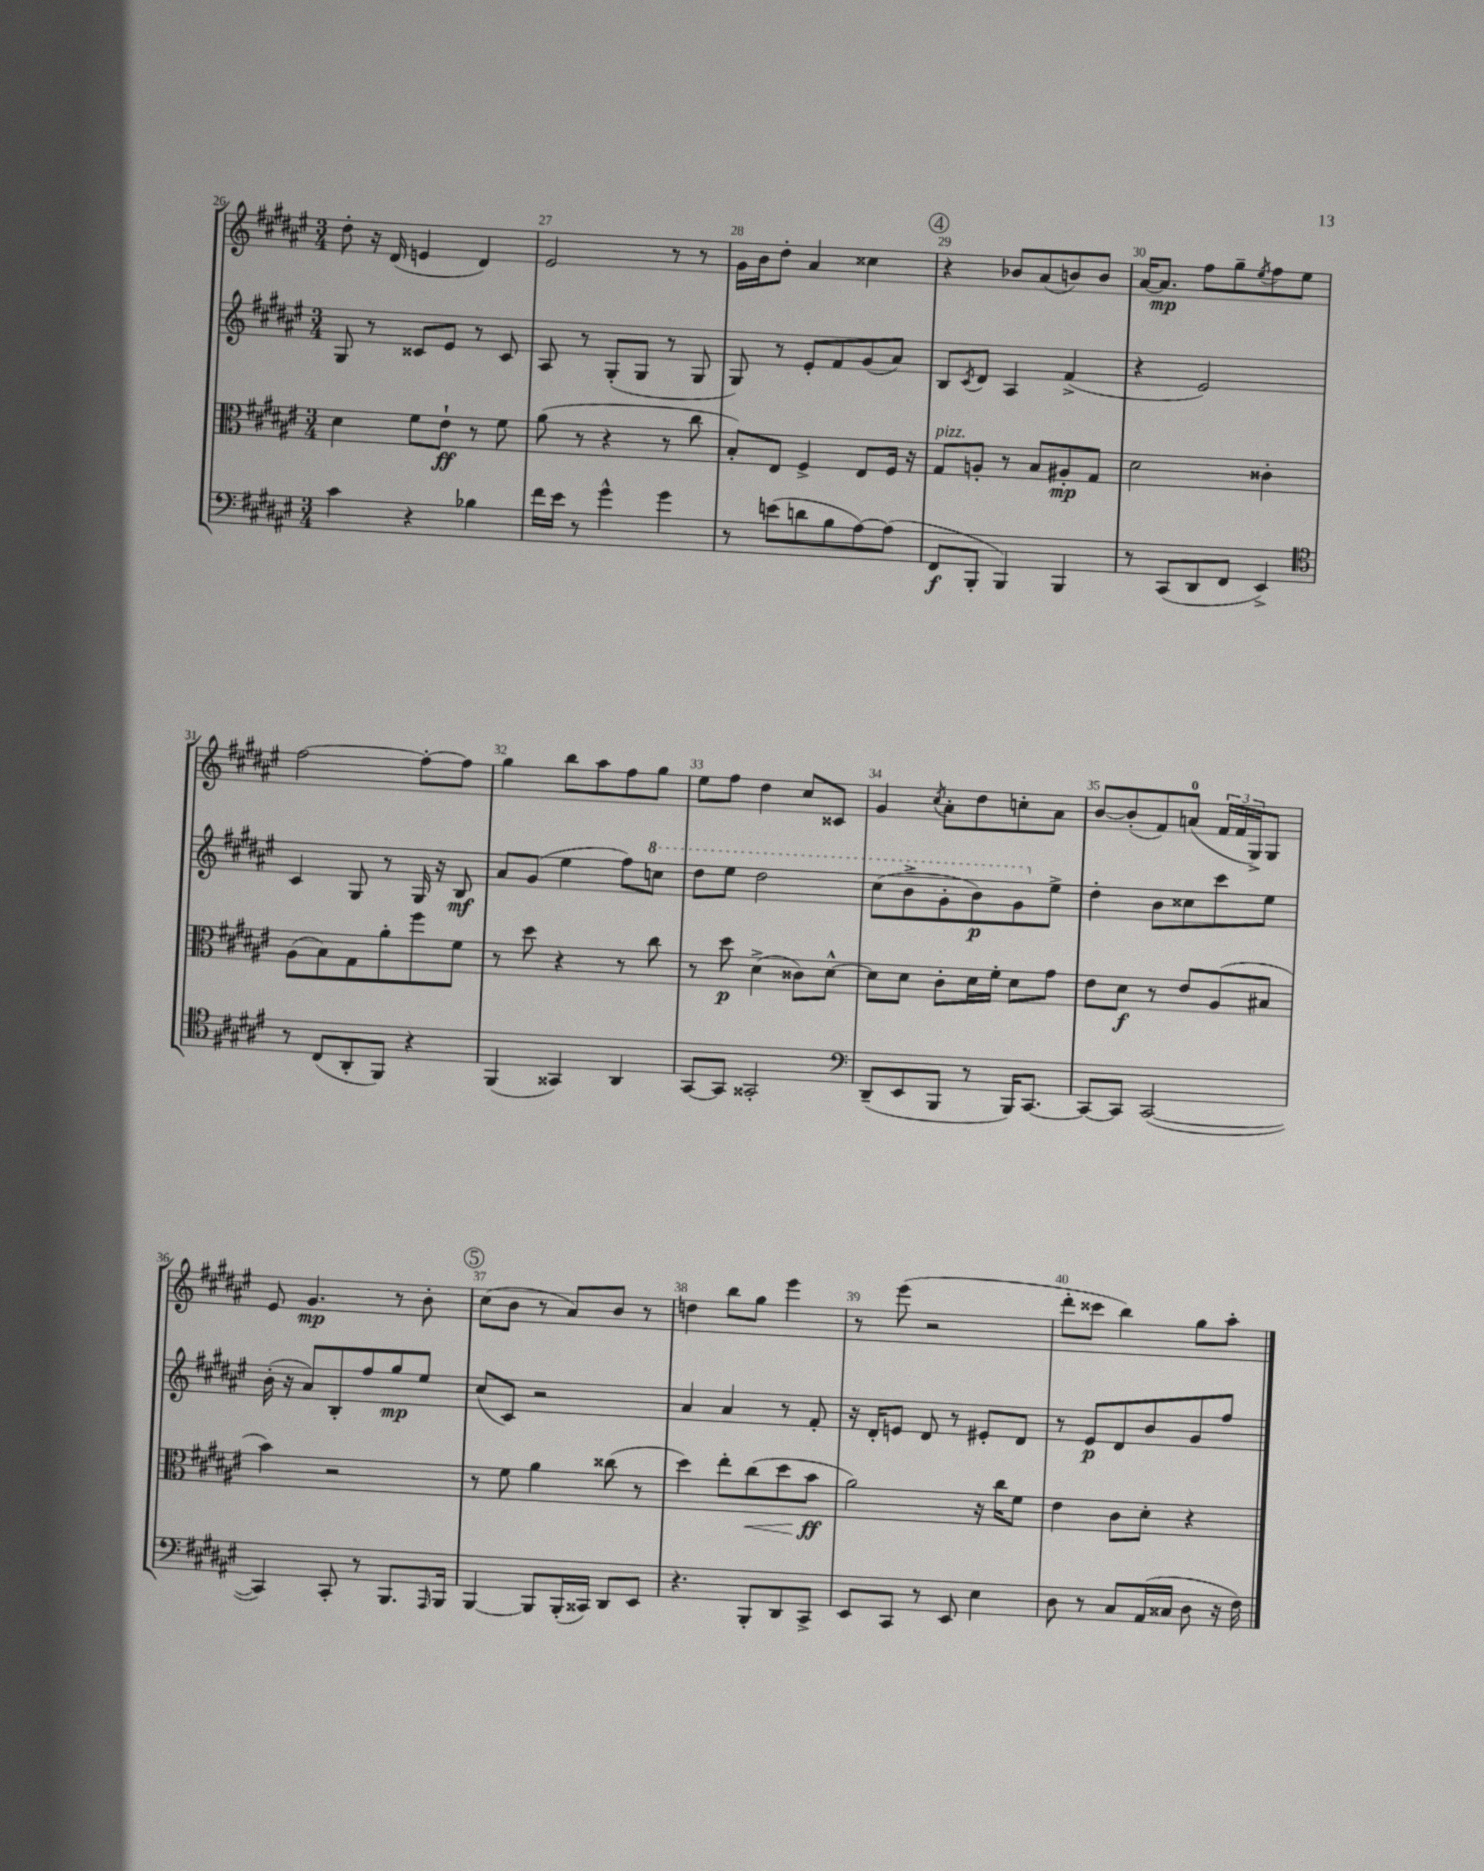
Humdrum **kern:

**kern	**dynam	**kern	**dynam	**kern	**dynam	**kern	**dynam
*part4	*part4	*part3	*part3	*part2	*part2	*part1	*part1
*staff4	*staff4	*staff3	*staff3	*staff2	*staff2	*staff1	*staff1
*clefF4	*	*clefC3	*	*clefG2	*	*clefG2	*
*k[f#c#g#d#a#e#]	*	*k[f#c#g#d#a#e#]	*	*k[f#c#g#d#a#e#]	*	*k[f#c#g#d#a#e#]	*
*M3/4	*	*M3/4	*	*M3/4	*	*M3/4	*
=26	=26	=26	=26	=26	=26	=26	=26
4c#\	.	4d#\	.	8G#/	.	8dd#'\	.
.	.	.	.	8r	.	16r	.
.	.	.	.	.	.	(16d#/	.
4r	.	8f#\L	.	8c##X/L	.	4en/	.
.	.	8e#`\J	ff	8e#/J	.	.	.
4B-X\	.	8r	.	8r	.	4d#/)	.
.	.	8f#\	.	8c##/	.	.	.
=27	=27	=27	=27	=27	=27	=27	=27
16f#\LL	.	(8a#\	.	8A#/	.	2e#/	.
16e#\JJ	.	.	.	.	.	.	.
8r	.	8r	.	8r	.	.	.
4g#^^\	.	4r	.	(8G#'/L	.	.	.
.	.	.	.	8G#/J	.	.	.
4g#\	.	8r	.	8r	.	8r	.
.	.	8cc#\	.	8G#/	.	8r	.
=28	=28	=28	=28	=28	=28	=28	=28
8r	.	8B'/L)	.	8G#/)	.	16g#\LL	.
.	.	.	.	.	.	16b\J	.
(8en\L	.	8E#/J	.	8r	.	8dd#'\J	.
8dn\	.	4F#^/	.	8e#'/L	.	4a#/	.
8B\	.	.	.	8f#/	.	.	.
[8A#\)	.	8E#/L	.	(8g#/	.	4cc##X\	.
(8A#\J]	.	16F#/Jk	.	8a#/J)	.	.	.
.	.	16r	.	.	.	.	.
!!LO:REH:place=s1:t=4
=29	=29	=29	=29	=29	=29	=29	=29
!	!	!LO:TX:a:i:t=pizz.	!	!	!	!	!
8FF#/L	f	8G#/L	.	8B/L	.	4r	.
.	.	.	.	8qc#/	.	.	.
8BBB'/J	.	8An'/J	.	8d#/J	.	.	.
4BBB/)	.	8r	.	4A#/	.	8b-X/L	.
.	.	8B/L	.	.	.	(8a#/	.
4BBB/	.	8A#X'/	mp	(4f#^/	.	8bn/)	.
.	.	8G#/J	.	.	.	8b/J	.
=30	=30	=30	=30	=30	=30	=30	=30
8r	.	2d#\	.	4r	.	[16a#/KL	.
.	.	.	.	.	.	8.a#/J]	mp
(8CC#/L	.	.	.	.	.	.	.
8DD#/	.	.	.	2e#/)	.	8ff#\L	.
8FF#/J	.	.	.	.	.	8gg#~\	.
.	.	.	.	.	.	8qee#/	.
4EE#^/)	.	4c##X'\	.	.	.	8ff#\	.
.	.	.	.	.	.	8ee#\J	.
!!LO:LB:g=z
=31	=31	=31	=31	=31	=31	=31	=31
*clefC4	*	*	*	*	*	*	*
8r	.	(8A#\L	.	4c#/	.	[2ff#\	.
(8C#/L	.	8B\)	.	.	.	.	.
8AA#'/	.	8G#\	.	8G#/	.	.	.
8FF#/J)	.	8a#'\	.	8r	.	.	.
4r	.	8ff#\	.	16G#/	.	8ff#'\L_	.
.	.	.	.	16r	.	.	.
.	.	8f#\J	.	8B/	mf	8ff#\J]	.
=32	=32	=32	=32	=32	=32	=32	=32
(4FF#/	.	8r	.	8a#/L	.	4gg#\	.
.	.	8dd#\	.	(8g#/J	.	.	.
4GG##X/)	.	4r	.	4ee#\	.	8bb\L	.
.	.	.	.	.	.	8aa#\	.
4AA#/	.	8r	.	8ff#\L)	.	8ff#\	.
*	*	*	*	*8va	*	*	*
.	.	8cc#\	.	8cccn\J	.	8gg#\J	.
=33	=33	=33	=33	=33	=33	=33	=33
[8GG#/L	.	8r	.	8ddd#\L	.	8ee#\L	.
8GG#/J]	.	8dd#\	p	8eee#\J	.	8ff#\J	.
2GG##X'/	.	(4d#^\	.	2ddd#\	.	4dd#\	.
.	.	8c##X\L)	.	.	.	8cc#/L	.
.	.	[8d#^^\J	.	.	.	8c##X/J	.
=34	=34	=34	=34	=34	=34	=34	=34
*clefF4	*	*	*	*	*	*	*
(8DD#~/L	.	8d#\L]	.	(8ccc#\L	.	4g#/	.
8EE#/	.	8d#\J	.	8bb^\	.	.	.
.	.	.	.	.	.	8qcc#/	.
8BBB/J	.	8c#'\L	.	8gg#'\	.	8a#'\L	.
8r	.	16d#\L	.	8bb\)	p	8dd#\	.
.	.	16f#'\JJ	.	.	.	.	.
16BBB/KL)	.	8d#\L	.	8gg#\	.	8ccn'\	.
[8.CC#/J	.	.	.	.	.	.	.
*	*	*	*	*X8va	*	*	*
.	.	8g#\J	.	8ee#^\J	.	8a#\J	.
=35	=35	=35	=35	=35	=35	=35	=35
8CC#/L_	.	8e#\L	.	4dd#'\	.	[8b/L	.
8CC#/J]	.	8d#\J	f	.	.	(8b'/]	.
([2CC#/	.	8r	.	8b\L	.	8f#/)	.
.	.	8e#/L	.	8cc##X\	.	(8an/J	.
.	.	(8A#/	.	8ccc#\	.	24f#/LL	.
.	.	.	.	.	.	24f#/	.
.	.	.	.	.	.	24G#^/J)	.
.	.	8B#X/J	.	8ee#\J	.	8G#/J	.
!!LO:LB:g=z
=36	=36	=36	=36	=36	=36	=36	=36
4CC#/])	.	4b\)	.	(16b'\	.	8e#/	.
.	.	.	.	16r	.	.	.
.	.	.	.	8a#/L)	.	4.g#/	mp
8CC#'/	.	2r	.	8B'/	.	.	.
8r	.	.	.	8ff#/	.	.	.
8.BBB/L	.	.	.	8gg#/	mp	8r	.
.	.	.	.	8ee#/J	.	8b'\	.
16qqAAA#/	.	.	.	.	.	.	.
16BBB/Jk	.	.	.	.	.	.	.
!!LO:REH:place=s1:t=5
=37	=37	=37	=37	=37	=37	=37	=37
[4BBB/	.	8r	.	(8cc#/L	.	(8cc#\L	.
.	.	8f#\	.	8c#/J)	.	8b\J	.
8BBB/L]	.	4a#\	.	2r	.	8r	.
(16BBB'/L	.	.	.	.	.	8a#/L)	.
16CC##X/JJ)	.	.	.	.	.	.	.
8DD#/L	.	(8cc##X\	.	.	.	8b/J	.
8EE#/J	.	8r	.	.	.	8r	.
=38	=38	=38	=38	=38	=38	=38	=38
4.r	.	4dd#\)	.	4a#/	.	4ddn\	.
.	.	8ee#'\L	.	4a#/	.	8bb\L	.
!	!	!	!LO:HP:b	!	!	!	!
8BBB'/L	.	(8cc#\	<	.	.	8gg#\J	.
8DD#/	.	8dd#\	.	8r	.	4eee#\	.
8CC#^/J	.	8b\J	ff	8f#'/	.	.	.
.	.	.	[	.	.	.	.
=39	=39	=39	=39	=39	=39	=39	=39
8EE#/L	.	2a#\)	.	16r	.	8r	.
.	.	.	.	16d#'/KL	.	.	.
8CC#/J	.	.	.	8en/J	.	(8eee#\	.
8r	.	.	.	8d#/	.	2r	.
8EE#/	.	.	.	8r	.	.	.
4E#\	.	16r	.	8e#X'/L	.	.	.
.	.	16cc#\KL	.	.	.	.	.
.	.	8f#\J	.	8d#/J	.	.	.
=40	=40	=40	=40	=40	=40	=40	=40
8D#\	.	4e#\	.	8r	.	8ddd#'\L	.
8r	.	.	.	8e#/L	p	8ccc##X\J	.
8C#/L	.	8c#\L	.	8d#/	.	4bb\)	.
(16AA#/L	.	8d#'\J	.	8b/	.	.	.
16C##X/JJ	.	.	.	.	.	.	.
8D#\	.	4r	.	8g#/	.	8gg#\L	.
16r	.	.	.	8ff#/J	.	8aa#'\J	.
16F#\)	.	.	.	.	.	.	.
==	==	==	==	==	==	==	==
*-	*-	*-	*-	*-	*-	*-	*-
